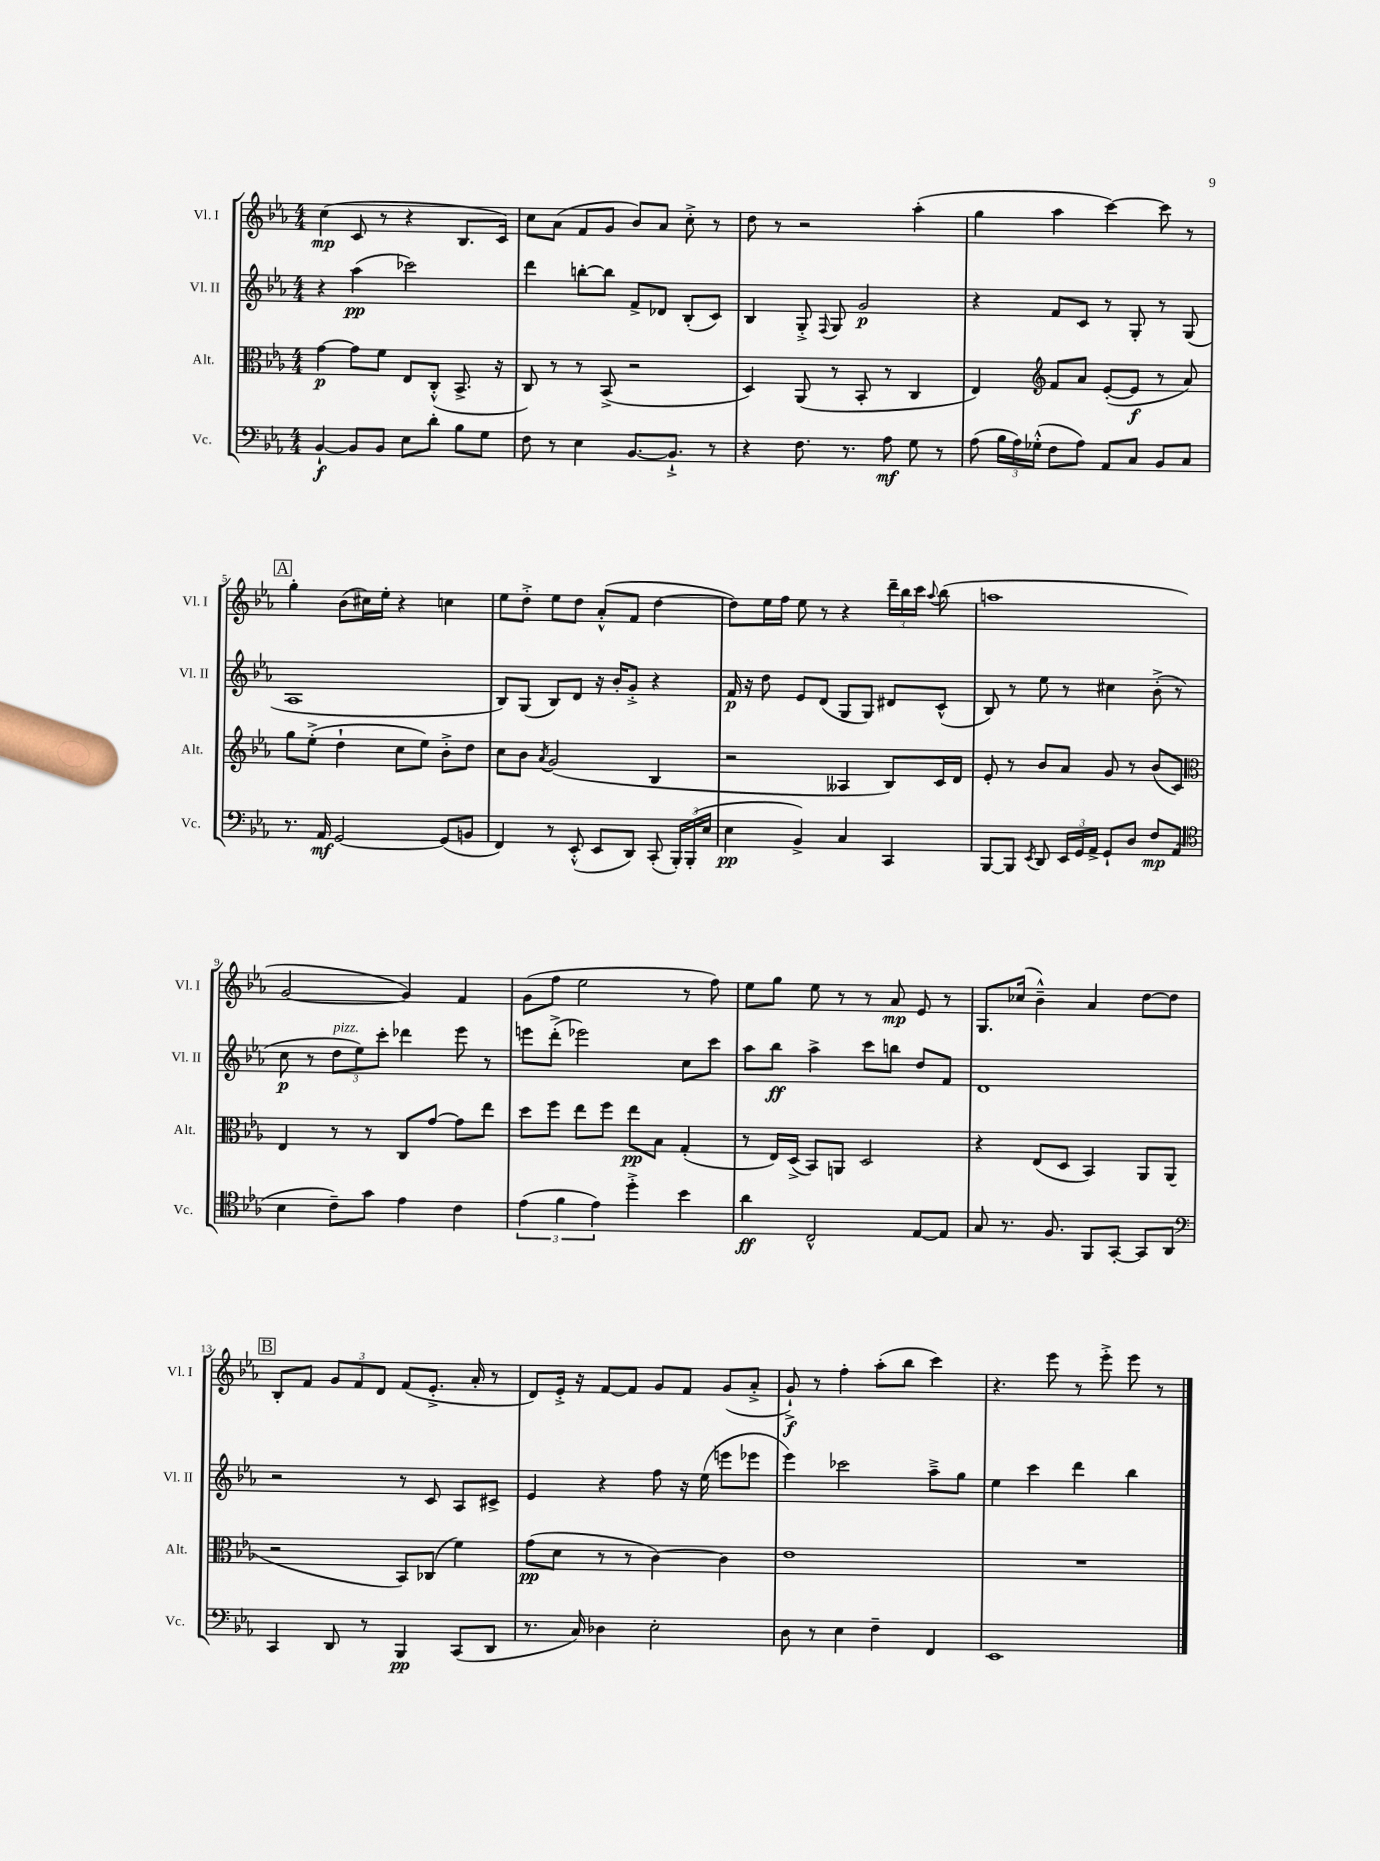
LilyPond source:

<<
\new StaffGroup <<
\new Staff = "s0" \with { instrumentName = "Vl. I" shortInstrumentName = "Vl. I" } {
    \clef treble \key ees \major \numericTimeSignature \time 4/4
    \autoBeamOff c''4\mp( c'8 r8 r4 bes8.[ c'16]) |
    c''8[ aes'8]( f'8[ g'8] bes'8[) aes'8] c''8-.-> r8 |
    d''8 r8 r2 aes''4-.( |
    g''4 aes''4 c'''4~) c'''8 r8 |
    \mark \markup { \box "A" } g''4-. bes'8[( cis''16) ees''16]-. r4 c''4 |
    ees''8[ d''8]-.-> ees''8[ d''8] aes'8[-.-^( f'8] d''4~ |
    d''8[) ees''16 f''16] ees''8 r8 r4 \tuplet 3/2 { d'''16[-- bes''16 c'''16] } \appoggiatura { aes''8 } bes''8( |
    a''1 |
    g'2~ g'4) f'4 |
    g'8[( f''8] ees''2 r8 f''8) |
    ees''8[ g''8] ees''8 r8 r8 aes'8\mp ees'8 r8 |
    g8.[ ces''16]( bes'4---^) aes'4 d''8[~ d''8] |
    \mark \markup { \box "B" } bes8[-. f'8] \tuplet 3/2 { g'8[ f'8 d'8] } f'8[( ees'8.]-.-> aes'16-. r8 |
    d'8[) ees'16]-.-> r16 f'8[~ f'8] g'8[ f'8] g'8[( aes'8]-.-> |
    g'8-!->\f) r8 f''4-. aes''8[-.( bes''8] c'''4) |
    r4. ees'''8 r8 ees'''8-.-> ees'''8 r8 \bar "|." |
}
\new Staff = "s1" \with { instrumentName = "Vl. II" shortInstrumentName = "Vl. II" } {
    \clef treble \key ees \major \numericTimeSignature \time 4/4
    \autoBeamOff r4 aes''4\pp( ces'''2) |
    d'''4 b''8[~-. b''8] f'8[-> des'8] bes8[-.( c'8]) |
    bes4 g8-.-> \appoggiatura { f8 } g8 g'2\p |
    r4 f'8[ c'8] r8 g8-. r8 g8( |
    \mark \markup { \box "A" } aes1 |
    bes8[) g8]( bes8[) d'8] r16 bes'16[-. g'8]-.-> r4 |
    f'16\p r16 d''8 ees'8[ d'8]( g8[ g8]) dis'8[ c'8]-^( |
    bes8) r8 ees''8 r8 cis''4 bes'8-.->( r8 |
    c''8\p r8 \tuplet 3/2 { d''8[^\markup { \italic "pizz." } ees''8) c'''8]-. } des'''4 ees'''8 r8 |
    e'''8[ d'''8]-.->( ees'''2) c''8[ c'''8] |
    aes''8[ bes''8]\ff aes''4-> c'''8[ b''8] d''8[ f'8] |
    d'1 |
    \mark \markup { \box "B" } r2 r8 c'8 aes8[ cis'8]-> |
    ees'4 r4 f''8 r16 ees''16( e'''8[ ees'''8] |
    ees'''4) ces'''2 aes''8[---> g''8] |
    ees''4 c'''4 d'''4 bes''4 \bar "|." |
}
\new Staff = "s2" \with { instrumentName = "Alt." shortInstrumentName = "Alt." } {
    \clef alto \key ees \major \numericTimeSignature \time 4/4
    \autoBeamOff g'4~\p g'8[ f'8] ees8[ c8]-.-^( bes,8.-> r16 |
    c8) r8 r8 bes,8->( r2 |
    d4) aes,8( r8 bes,8-. r8 c4 |
    ees4) \clef treble f'8[ aes'8] ees'8[~-.( ees'8]\f r8 aes'8) |
    \mark \markup { \box "A" } g''8[ ees''8]-.->( d''4-! c''8[ ees''8]) bes'8[-.-> d''8] |
    c''8[ bes'8] \acciaccatura { aes'8 } g'2( bes4 |
    r2 aeses4 bes8[) c'16 d'16] |
    ees'8-. r8 bes'8[ aes'8] g'8 r8 bes'8[( c'8]) |
    \clef alto ees4 r8 r8 c8[ g'8]~ g'8[ ees''8] |
    d''8[ f''8] ees''8[ f''8] ees''8[\pp bes8] g4-.( |
    r8 ees16[) d16]->( bes,8[) a,8] d2 |
    r4 ees8[( d8] bes,4) aes,8[ aes,8]( |
    \mark \markup { \box "B" } r2 bes,8[) ces8]( f'4) |
    g'8[\pp( d'8] r8 r8 c'4~) c'4 |
    ees'1 |
    R1 \bar "|." |
}
\new Staff = "s3" \with { instrumentName = "Vc." shortInstrumentName = "Vc." } {
    \clef bass \key ees \major \numericTimeSignature \time 4/4
    \autoBeamOff bes,4~-!\f bes,8[ bes,8] ees8[ d'8]-. bes8[ g8] |
    f8 r8 ees4 bes,8.[~ bes,8.]-!-> r8 |
    r4 f8. r8. aes8\mf g8 r8 |
    aes8( \tuplet 3/2 { bes16[ aes16) ges16]-.-^( } f8[ aes8]) aes,8[ c8] bes,8[ c8] |
    \mark \markup { \box "A" } r8. aes,16\mf g,2~ g,8[( b,8] |
    f,4) r8 ees,8-.-^( ees,8[ d,8]) c,8-.( \tuplet 3/2 { bes,,16[-.) bes,,16-.( ees16] } |
    ees4\pp bes,4->) c4 c,4 |
    bes,,8[~ bes,,8] \acciaccatura { ees,8 } d,8 \tuplet 3/2 { ees,16[ g,16 aes,16]-> } g,8[-! d8] f8[\mp aes,8]( |
    \clef tenor bes4 c'8[--) g'8] ees'4 c'4 |
    \tuplet 3/2 { ees'4( f'4 ees'4) } d''4-.-> bes'4 |
    aes'4\ff c2-^ ees8[~ ees8] |
    g8 r8. f8. f,8[ g,8]~-. g,8[ aes,8] |
    \mark \markup { \box "B" } \clef bass c,4 d,8 r8 bes,,4\pp c,8[( d,8] |
    r8. c16) des4 ees2-. |
    d8 r8 ees4 f4-- f,4 |
    ees,1 \bar "|." |
}
>>
>>
